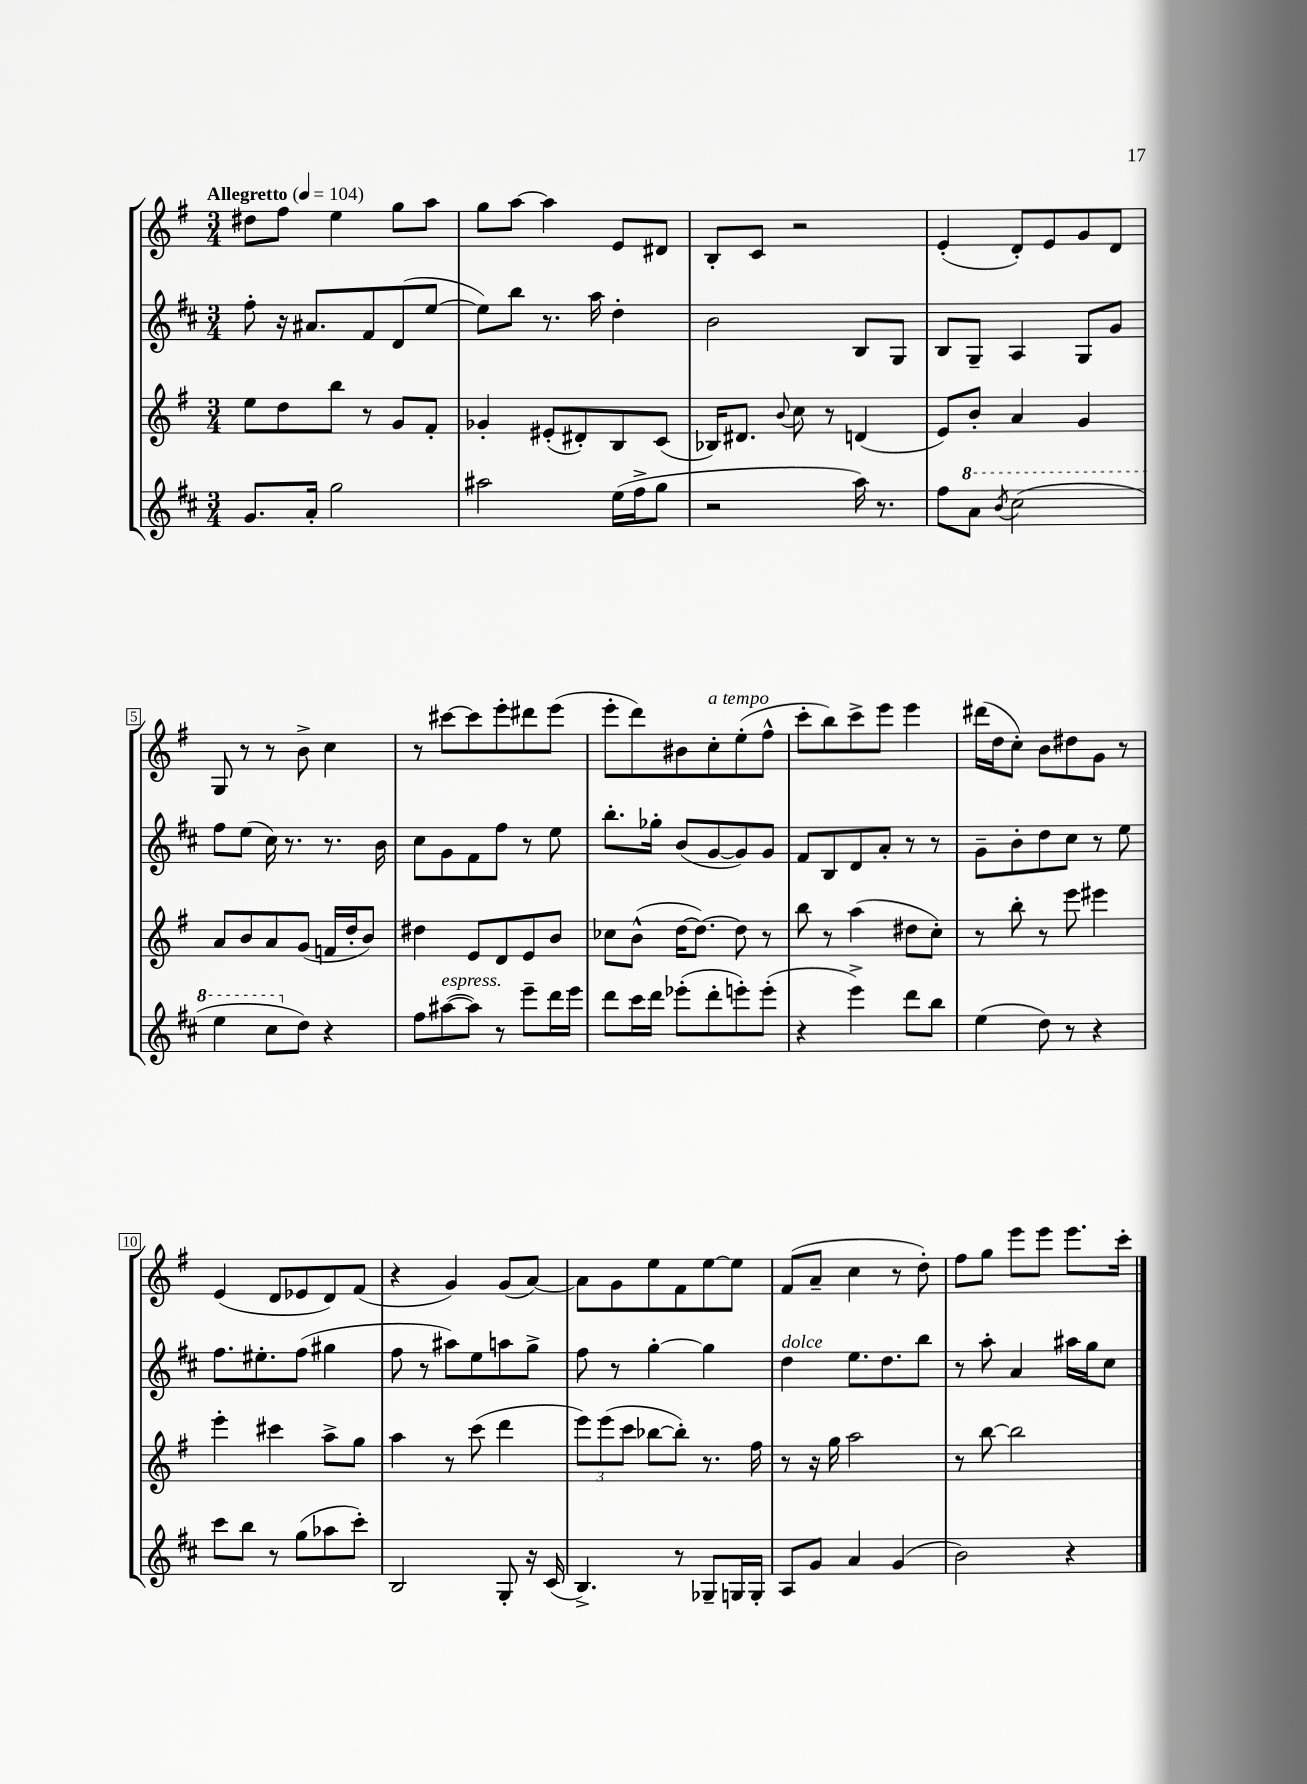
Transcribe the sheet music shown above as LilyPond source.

<<
\new StaffGroup <<
\new Staff = "s0" {
    \clef treble \key g \major \numericTimeSignature \time 3/4 \tempo "Allegretto" 4 = 104
    dis''8 fis''8 e''4 g''8 a''8 |
    g''8 a''8~ a''4 e'8 dis'8 |
    b8-. c'8 r2 |
    e'4-.( d'8-.) e'8 g'8 d'8 |
    g8 r8 r8 b'8-> c''4 |
    r8 cis'''8~ cis'''8 e'''8-. dis'''8 e'''8( |
    e'''8-. d'''8) bis'8 c''8-.^\markup { \italic "a tempo" } e''8-.( fis''8-^ |
    c'''8-. b''8) c'''8-> e'''8 e'''4 |
    dis'''16( d''16 c''8-.) b'8 dis''8 g'8 r8 |
    e'4( d'8 ees'8 d'8) fis'8( |
    r4 g'4) g'8( a'8~) |
    a'8 g'8 e''8 fis'8 e''8~ e''8 |
    fis'8( a'8-- c''4 r8 d''8-.) |
    fis''8 g''8 e'''8 e'''8 e'''8. c'''16-. \bar "|." |
}
\new Staff = "s1" {
    \clef treble \key d \major \numericTimeSignature \time 3/4
    fis''8-. r16 ais'8. fis'8 d'8( e''8~ |
    e''8) b''8 r8. a''16 d''4-. |
    b'2 b8 g8 |
    b8 g8-- a4 g8 g'8 |
    fis''8 e''8( cis''16) r8. r8. b'16 |
    cis''8 g'8 fis'8 fis''8 r8 e''8 |
    b''8.-. ges''16-. b'8( g'8~ g'8) g'8 |
    fis'8 b8 d'8 a'8-. r8 r8 |
    g'8-- b'8-. d''8 cis''8 r8 e''8 |
    fis''8. eis''8.-. fis''8( gis''4 |
    fis''8 r8 ais''8) e''8 a''8 g''8-> |
    fis''8 r8 g''4~-. g''4 |
    d''4^\markup { \italic "dolce" } e''8. d''8. b''8 |
    r8 a''8-. a'4 ais''16 g''16 cis''8 \bar "|." |
}
\new Staff = "s2" {
    \clef treble \key g \major \numericTimeSignature \time 3/4
    e''8 d''8 b''8 r8 g'8 fis'8-. |
    ges'4-. eis'8-.( dis'8-.) b8 c'8( |
    bes16) dis'8. \appoggiatura { b'8 } c''8 r8 d'4( |
    e'8) b'8-. a'4 g'4 |
    a'8 b'8 a'8 g'8( f'16 d''16-. b'8) |
    dis''4 e'8 d'8 e'8 b'8 |
    ces''8 b'8-^( d''16~ d''8.~) d''8 r8 |
    b''8 r8 a''4( dis''8 c''8-.) |
    r8 b''8-. r8 e'''8 eis'''4 |
    e'''4-. cis'''4 a''8-> g''8 |
    a''4 r8 c'''8( d'''4 |
    \tuplet 3/2 { e'''8) e'''8( c'''8 } bes''8~ bes''8-.) r8. fis''16 |
    r8 r16 g''16 a''2 |
    r8 b''8~ b''2 \bar "|." |
}
\new Staff = "s3" {
    \clef treble \key d \major \numericTimeSignature \time 3/4
    g'8. a'16-. g''2 |
    ais''2 e''16( fis''16-> g''8 |
    r2 a''16) r8. |
    fis''8 \ottava #1 a''8 \acciaccatura { b''8 } cis'''2( |
    e'''4 cis'''8 \ottava #0 d''8) r4 |
    fis''8 ais''8~^\markup { \italic "espress." }( ais''8) r8 e'''8-- d'''16 e'''16 |
    d'''8 cis'''16 d'''16 ees'''8-.( d'''8-. e'''8-.) e'''8-.( |
    r4 e'''4->) d'''8 b''8 |
    e''4( d''8) r8 r4 |
    cis'''8 b''8 r8 g''8( aes''8 cis'''8-.) |
    b2 g8-. r16 cis'16( |
    b4.->) r8 ges8-- g16 g16-. |
    a8 g'8 a'4 g'4( |
    b'2) r4 \bar "|." |
}
>>
>>
\layout { \context { \Score \override BarNumber.stencil = #(make-stencil-boxer 0.1 0.3 ly:text-interface::print) } }
